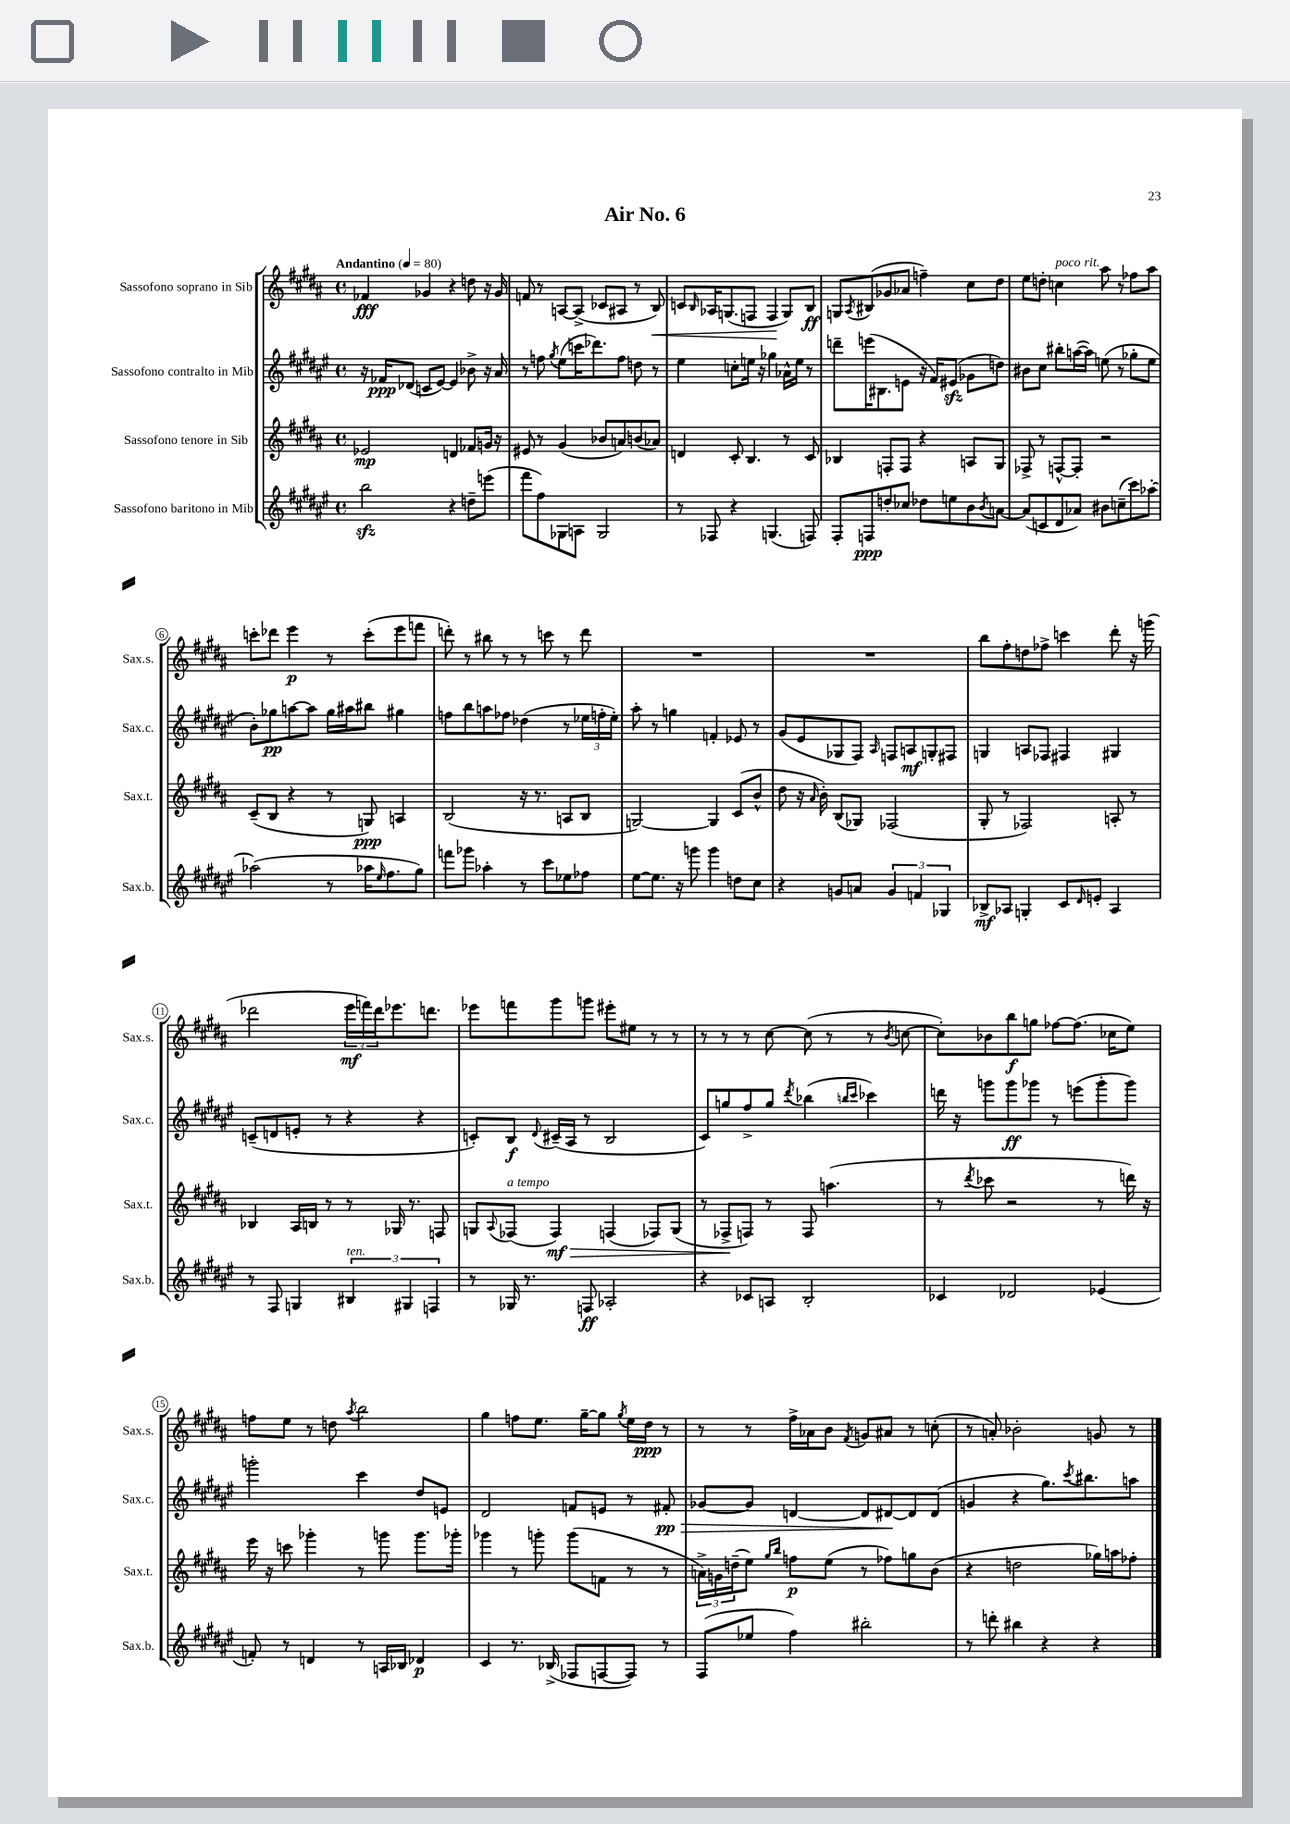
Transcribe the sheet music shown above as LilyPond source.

\header { title = "Air No. 6" }
<<
\new StaffGroup <<
\new Staff = "s0" \with { instrumentName = "Sassofono soprano in Sib" shortInstrumentName = "Sax.s." } {
    \clef treble \key b \major \defaultTimeSignature \time 4/4 \tempo "Andantino" 4 = 80
    fes'4\fff ges'4 r4 d''8 r16 ges'16 |
    f'8 r8 a8~ a8->( ces'8 ais8 r8 b8\<) |
    c'8 \grace { b16 } aes16 g8.( f8 f4\! g8) b8\ff |
    g8 \acciaccatura { ais8 } bis8( ges'8 aes'8 f''4--) cis''8 dis''8 |
    e''8 d''8-. c''4^\markup { \italic "poco rit." } ais''8 r8 fes''8 ais''8 |
    c'''8-. des'''8 e'''4\p r8 c'''8-.( e'''8 f'''8 |
    d'''8-.) r8 bis''8 r8 r8 c'''8 r8 d'''8 |
    R1 |
    R1 |
    b''8 fis''8-. d''8 fes''8-> c'''4 dis'''8-. r16 g'''16( |
    des'''2 \tuplet 3/2 { e'''16\mf f'''16) des'''16 } ees'''8. d'''8. |
    ees'''8 f'''8 gis'''8 g'''8 eis'''8-. eis''8 r8 r8 |
    r8 r8 r8 cis''8~ cis''8( r8 r8 \acciaccatura { b'8 } c''8~ |
    c''8-.) bes'8 b''8\f g''8 fes''8~ fes''8.( ces''16 e''8) |
    f''8 e''8 r8 d''8 \acciaccatura { ais''8 } b''2 |
    gis''4 f''8 e''8. gis''16~-- gis''8 \acciaccatura { gis''8 } e''16 dis''16\ppp r8 |
    r8 r8 fis''16-> aes'16 b'8 \acciaccatura { fis'8 } g'8 ais'8 r8 c''8-.( |
    r8 a'8-.) bes'2-. g'8 r8 \bar "|." |
}
\new Staff = "s1" \with { instrumentName = "Sassofono contralto in Mib" shortInstrumentName = "Sax.c." } {
    \clef treble \key fis \major \defaultTimeSignature \time 4/4
    r16 fes'16\ppp des'8( c'8 eis'8~) eis'4 bes'8-> r16 ais'16 |
    r8 f''8 \acciaccatura { gis''8 } eis''8( c'''16 des'''8.) f''8 d''8 r8 |
    eis''4 c''8-. e''16 r16 ges''4 aes'16-^ e''16 r8 |
    d'''8-- e'''16( bis8. e'8 r16 fis'16) eis'8\sfz( ges'8 d''8) |
    bis'8 cis''8 bis''8-. a''16~( a''16) e''8( r8 ges''8-. e''8 |
    b'8-.) ges''8\pp a''8~ a''8 ges''16 ais''16 bis''8 gis''4 |
    f''8 b''8 a''8 fes''8 des''4( r8 \tuplet 3/2 { ees''16 f''16-. ees''16-.) } |
    ais''8-. r8 g''4 f'4-. ees'8 r8 |
    gis'8( eis'8 ges8 fis8) \grace { ais16 } f8 a8\mf g8-. fis8 |
    g4 a8 fes8 fis4 gis4 |
    c'8--( d'8 e'8-. r8 r4 r4 |
    c'8-.) b8\f \appoggiatura { dis'8 } cis'16--( ais16 r8 b2 |
    cis'8) g''8 fis''8-> g''8 \acciaccatura { dis'''8 } bes''4( \grace { b''16 cis'''16 } ces'''4) |
    d'''16 r16 g'''8 g'''8\ff ges'''8 r8 e'''8( ges'''8-. ges'''8) |
    g'''2-. cis'''4 dis''8 e'8 |
    dis'2 f'8 e'8 r8 fis'8-.\pp\> |
    ges'8~ ges'8 d'4~ d'8 dis'8~\! dis'8 dis'8( |
    g'4 r4 gis''8.) \acciaccatura { cis'''8 } bis''8. a''8 \bar "|." |
}
\new Staff = "s2" \with { instrumentName = "Sassofono tenore in Sib" shortInstrumentName = "Sax.t." } {
    \clef treble \key b \major \defaultTimeSignature \time 4/4
    ees'2\mp d'4 fes'8 g'16 r16 |
    eis'8 r8 gis'4( bes'8 a'8) b'8( aes'8) |
    d'4 cis'8-. b4. r8 cis'8 |
    bes4 f8-. f8 r4 a8 gis8 |
    fes8-> r8 f8~-^ f8-. r2 |
    cis'8--( b8 r4 r8 g8\ppp) a4 |
    b2( r16 r8. a8 b8 |
    g2~) g4 cis'8( b'8-^ |
    dis''8 r16 \grace { ais'16 } b'16-.) b8( ges8) fes2( |
    gis8-. r8 fes2) a8-. r8 |
    bes4 ais16 b16 r8 r8 ges16 r8. f8 |
    g8 \appoggiatura { ais8 } fes8^\markup { \italic "a tempo" }( fes4\mf\>) f4( fes8) g8( |
    r8 fes8->\! f8) r8 f8 a''4.( |
    r8 \acciaccatura { dis'''8 } ces'''8 r2 r8 d'''16) r16 |
    e'''16 r16 c'''8 ges'''4-. r8 g'''8 g'''8. ges'''16-. |
    ges'''4 r8 g'''8-. g'''8( f'8 r8 r8 |
    \tuplet 3/2 { a'16->) g'16 d''16--( } e''8) \grace { gis''16 b''16 } f''8\p e''8( r8 fes''8) g''8 b'8( |
    r4 d''2 ges''16) a''16 fes''8-. \bar "|." |
}
\new Staff = "s3" \with { instrumentName = "Sassofono baritono in Mib" shortInstrumentName = "Sax.b." } {
    \clef treble \key fis \major \defaultTimeSignature \time 4/4
    b''2\sfz r4 d''8-- e'''8( |
    fis'''8 fis''8) ges8 a8 ges2 |
    r8 fes8 r4 g4.( f8) |
    fis8-. f8\ppp d''8-. ces''8 des''8 e''8 b'8 \acciaccatura { b'8 } a'8~ |
    a'8( c'8 dis'8 aes'8) bis'8 c''8--( cis'''8) aes''8~-. |
    aes''2( r8 aes''16 \grace { eis''16 } fis''8. gis''8) |
    f'''8 ges'''8 aes''4-. r8 cis'''8 ees''8 fes''8 |
    eis''8~ eis''8. r16 g'''8 g'''4 d''8 cis''8 |
    r4 g'8 a'8 \tuplet 3/2 { g'4 f'4 ges4 } |
    bes8->\mf aes8 g4-. cis'8 \grace { dis'16 } e'8-. aes4 |
    r8 fis8 g4 \tuplet 3/2 { bis4^\markup { \italic "ten." } gis4 f4 } |
    r8 ges16 r8. f8\ff aes2-. |
    r4 ces'8 a8 b2-. |
    ces'4 des'2 ees'4( |
    f'8-.) r8 d'4 r8 a16 bes16 des'4\p |
    cis'4 r8. bes16->( fes8 f8~ f8) r8 |
    fis8( ees''8 fis''4) bis''2-. |
    r8 d'''8-. bis''4 r4 r4 \bar "|." |
}
>>
>>
